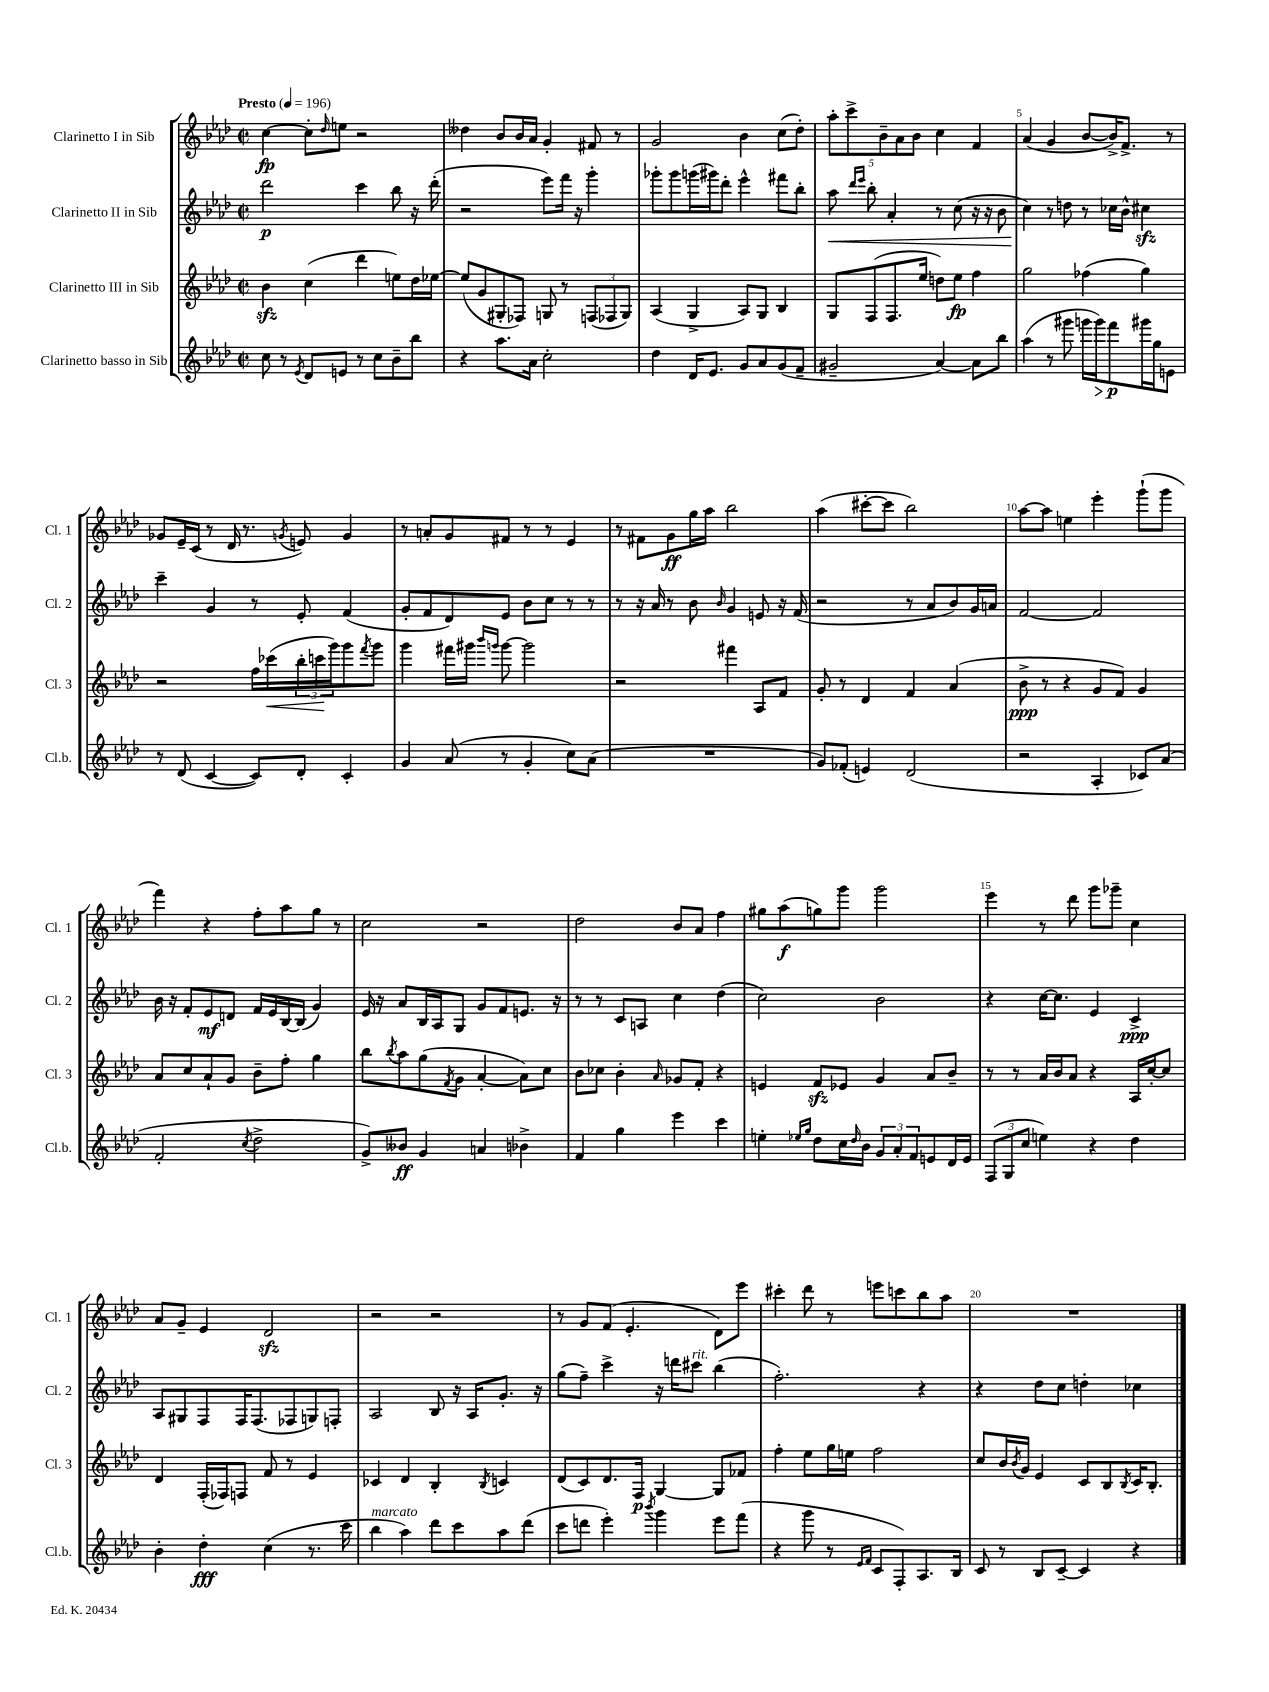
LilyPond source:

<<
\new StaffGroup <<
\new Staff = "s0" \with { instrumentName = "Clarinetto I in Sib" shortInstrumentName = "Cl. 1" } {
    \clef treble \key aes \major \defaultTimeSignature \time 2/2 \tempo "Presto" 4 = 196
    c''4~\fp c''8-. \grace { des''16 } e''8 r2 |
    deses''4 bes'8 bes'16 aes'16 g'4-. fis'8 r8 |
    g'2 bes'4 c''8( des''8-.) |
    \tuplet 5/4 { aes''8-. c'''8-> bes'8-- aes'8 bes'8 } c''4 f'4 |
    aes'4( g'4 bes'8~ bes'16->) f'8.-> r8 |
    ges'8 ees'16-- c'16( r8 des'16 r8. \acciaccatura { g'8 } e'8) g'4 |
    r8 a'8-. g'8 fis'8 r8 r8 ees'4 |
    r8 fis'8 g'8\ff g''16 aes''16 bes''2 |
    aes''4( cis'''8~-. cis'''8 bes''2) |
    aes''8~ aes''8 e''4 ees'''4-. g'''8-!( g'''8 |
    f'''4) r4 f''8-. aes''8 g''8 r8 |
    c''2 r2 |
    des''2 bes'8 aes'8 f''4 |
    gis''8 aes''8\f( g''8) g'''8 g'''2 |
    ees'''4 r8 des'''8 g'''8 ges'''8-- c''4 |
    aes'8 g'8-- ees'4 des'2\sfz |
    r2 r2 |
    r8 g'8 f'8( ees'4.-. des'8) ees'''8 |
    cis'''4-. des'''8 r8 e'''8 c'''8 bes''8 aes''8 |
    R1 \bar "|." |
}
\new Staff = "s1" \with { instrumentName = "Clarinetto II in Sib" shortInstrumentName = "Cl. 2" } {
    \clef treble \key aes \major \defaultTimeSignature \time 2/2
    des'''2\p c'''4 bes''8 r16 des'''16-.( |
    r2 ees'''8) f'''16 r16 g'''4-. |
    ges'''8-. ges'''8 g'''16( gis'''16) des'''8-. ees'''4-^ fis'''8 bes''8-. |
    aes''8\< \grace { des'''16 ees'''16 } bes''8-. aes'4-. r8 c''8( r16 r16 bes'8 |
    c''4\!) r8 d''8 r8 ces''16 bes'16-^ cis''4\sfz |
    c'''4-- g'4 r8 ees'8-. f'4( |
    g'8-. f'8 des'8) ees'8 bes'8 c''8 r8 r8 |
    r8 r16 aes'16 r8 bes'8 \grace { bes'16 } g'4 e'8 r16 f'16( |
    r2 r8 aes'8 bes'8) g'16 a'16 |
    f'2~ f'2 |
    bes'16 r16 f'8-. ees'8\mf d'8 f'16 ees'16 bes16~ bes16( g'4) |
    ees'16 r16 aes'8 bes16 aes16 g8 g'8 f'8 e'8. r16 |
    r8 r8 c'8 a8 c''4 des''4( |
    c''2) bes'2 |
    r4 c''16~ c''8. ees'4 c'4->\ppp |
    aes8 gis8 f8 f16 f8.( fes8 g8) f8-. |
    aes2 bes8 r16 aes16 g'8.-. r16 |
    g''8( f''8--) c'''4-> r16 d'''16 cis'''8^\markup { \italic "rit." } bes''4( |
    f''2.-.) r4 |
    r4 des''8 c''8 d''4-. ces''4 \bar "|." |
}
\new Staff = "s2" \with { instrumentName = "Clarinetto III in Sib" shortInstrumentName = "Cl. 3" } {
    \clef treble \key aes \major \defaultTimeSignature \time 2/2
    bes'4\sfz c''4( des'''4 e''8) des''16 ees''16~ |
    ees''8( g'8 gis8-. fes8) g8 r8 \tuplet 3/2 { f8( fes8 g8) } |
    aes4( g4-> aes8) g8 bes4 |
    g8 f8( f8. ees''16 d''8) ees''8\fp f''4 |
    g''2 fes''4( g''4) |
    r2 f''16 ces'''16\<( \tuplet 3/2 { bes''16-. c'''16\! g'''16) } g'''8 \acciaccatura { f'''8 } g'''8 |
    g'''4 fis'''16 gis'''16 \grace { bes'''16 g'''16 } g'''8~ g'''2 |
    r2 fis'''4 aes8 f'8 |
    g'8-. r8 des'4 f'4 aes'4( |
    bes'8->\ppp r8 r4 g'8 f'8) g'4 |
    aes'8 c''8 aes'8-! g'8 bes'8-- f''8-. g''4 |
    bes''8 \acciaccatura { bes''8 } aes''8 g''8( \acciaccatura { f'8 } g'8 aes'4~-. aes'8) c''8 |
    bes'8 ces''8 bes'4-. \grace { aes'16 } ges'8 f'8-. r4 |
    e'4 f'8\sfz ees'8 g'4 aes'8 bes'8-- |
    r8 r8 aes'16 bes'16 aes'8 r4 aes16 c''16~-. c''8 |
    des'4 f16-.( fes16) f8 f'8 r8 ees'4 |
    ces'4 des'4 bes4-. \acciaccatura { bes8 } c'4 |
    des'8( c'8) des'8. f16\p g4~ g8 fes'8 |
    f''4-. ees''8 g''16 e''16 f''2 |
    c''8 bes'16 \acciaccatura { bes'8 } g'16 ees'4 c'8 bes8 \acciaccatura { bes8 } c'16 bes8.-. \bar "|." |
}
\new Staff = "s3" \with { instrumentName = "Clarinetto basso in Sib" shortInstrumentName = "Cl.b." } {
    \clef treble \key aes \major \defaultTimeSignature \time 2/2
    c''8 r8 \acciaccatura { ees'8 } des'8 e'8 r8 c''8 bes'8-- bes''8 |
    r4 aes''8. aes'16 c''2-. |
    des''4 des'16 ees'8. g'8 aes'8 g'8( f'8-- |
    gis'2-- aes'4~) aes'8 bes''8 |
    aes''4( r8 gis'''8 g'''16 g'''16\>) f'''8\p\! gis'''16 g''16 e'8 |
    r8 des'8( c'4~ c'8) des'8-. c'4-. |
    g'4 aes'8( r8 g'4-. c''8) aes'8( |
    R1 |
    g'8) fes'8-.( e'4) des'2( |
    r2 aes4-. ces'8) aes'8( |
    f'2-. \acciaccatura { c''8 } des''2-> |
    g'8->) beses'8\ff g'4 a'4 bes'4-> |
    f'4 g''4 ees'''4 c'''4 |
    e''4-. \grace { ees''16 g''16 } des''8 c''16 \grace { des''16 } bes'16 \tuplet 3/2 { g'8 aes'8-. f'8 } e'8 des'16 e'16 |
    \tuplet 3/2 { f8( g8 c''8 } e''4) r4 des''4 |
    bes'4-. des''4-.\fff c''4( r8. c'''16 |
    bes''4^\markup { \italic "marcato" } aes''4) des'''8 c'''8 aes''8 des'''8( |
    c'''8 d'''8 ees'''4-.) \acciaccatura { bes'''8 } g'''4 ees'''8 f'''8( |
    r4 g'''8 r8 \grace { ees'16 f'16 } c'8 f8-.) aes8. bes16 |
    c'8 r8 bes8 c'8~-- c'4 r4 \bar "|." |
}
>>
>>
\layout { \context { \Score \override BarNumber.break-visibility = ##(#f #t #t) barNumberVisibility = #(every-nth-bar-number-visible 5) } }
